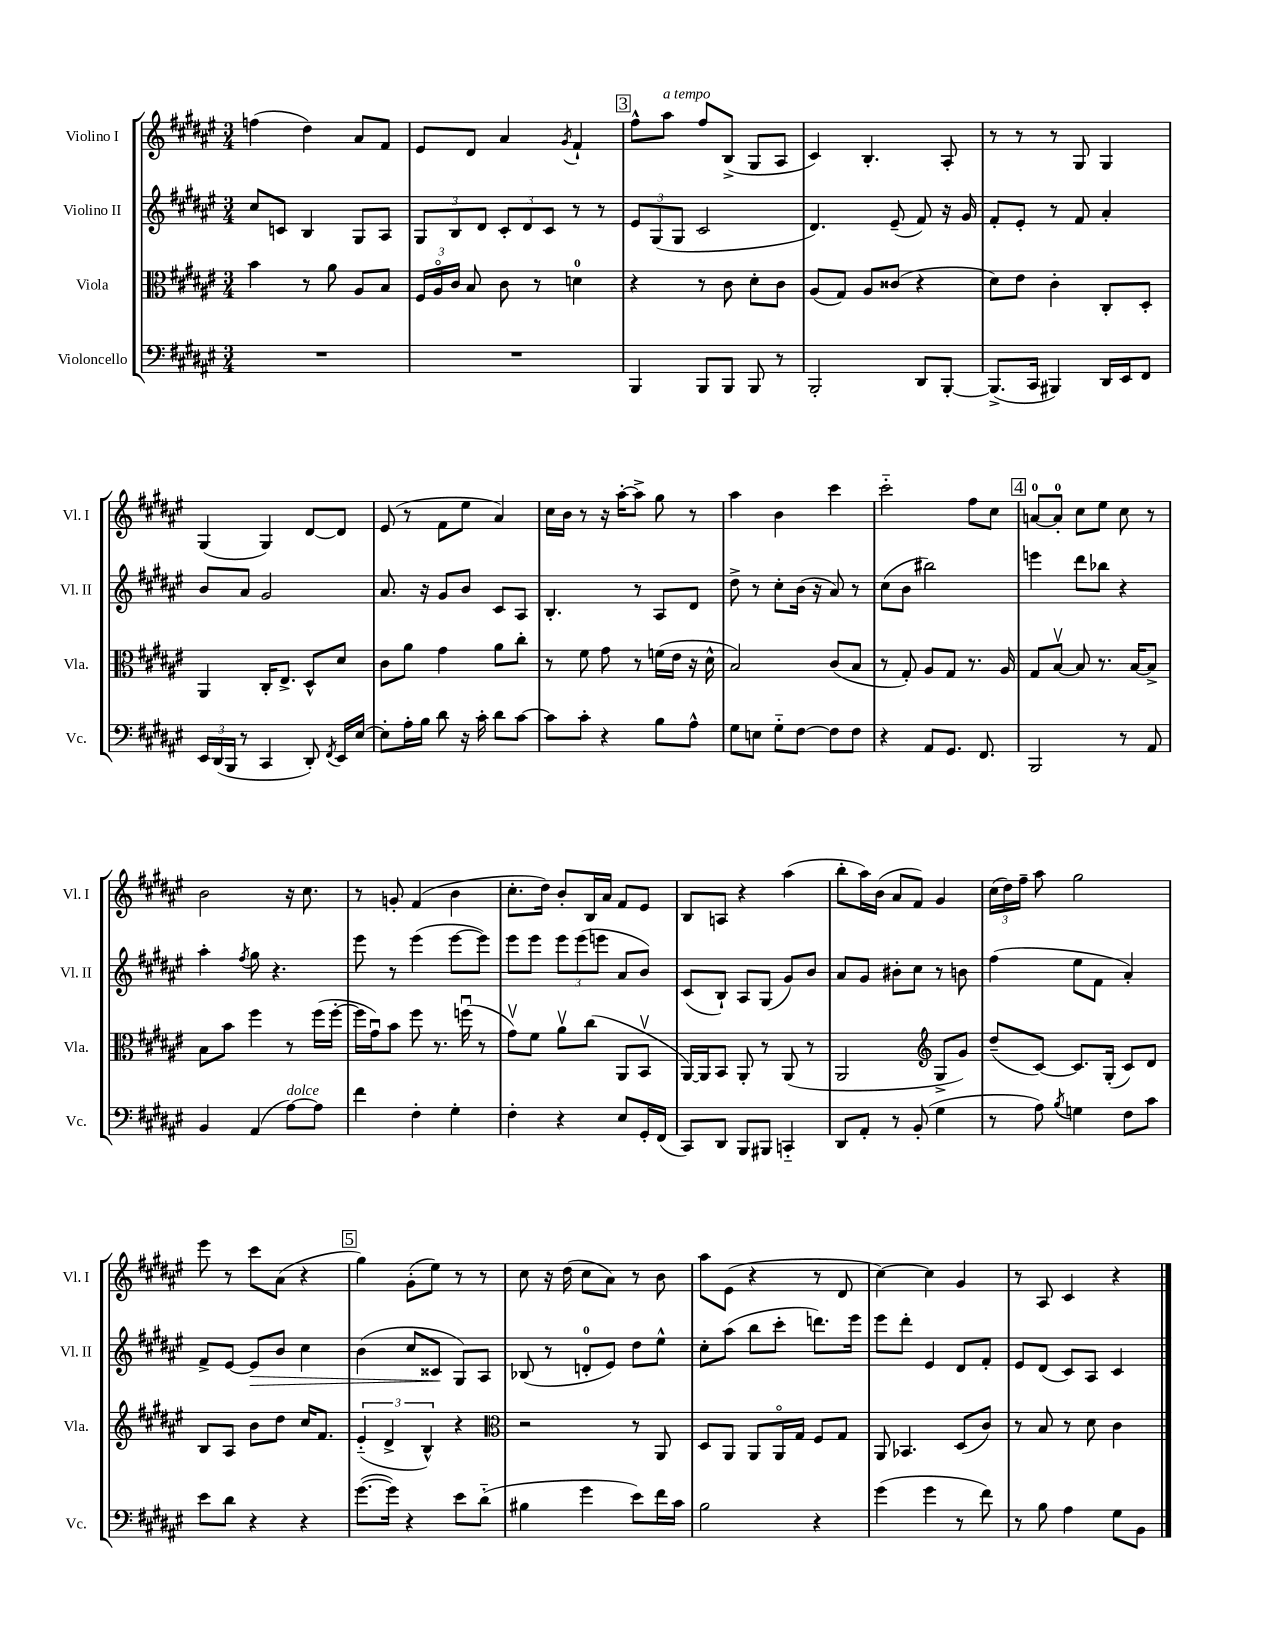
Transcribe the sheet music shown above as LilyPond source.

<<
\new StaffGroup <<
\new Staff = "s0" \with { instrumentName = "Violino I" shortInstrumentName = "Vl. I" } {
    \clef treble \key fis \major \numericTimeSignature \time 3/4
    \autoBeamOff f''4( dis''4) ais'8[ fis'8] |
    eis'8[ dis'8] ais'4 \acciaccatura { gis'8 } fis'4-! |
    \mark \markup { \box "3" } fis''8[-^ ais''8]^\markup { \italic "a tempo" } fis''8[ b8]->( gis8[ ais8] |
    cis'4) b4.-. ais8-. |
    r8 r8 r8 gis8 gis4 |
    gis4( gis4) dis'8[~ dis'8] |
    eis'8( r8 fis'8[ eis''8] ais'4) |
    cis''16[ b'16] r8 r16 ais''16[~-. ais''8]-> gis''8 r8 |
    ais''4 b'4 cis'''4 |
    cis'''2-_ fis''8[ cis''8] |
    \mark \markup { \box "4" } a'8[-0~ a'8]-0-. cis''8[ eis''8] cis''8 r8 |
    b'2 r16 cis''8. |
    r8 g'8-. fis'4( b'4 |
    cis''8.[-. dis''16]) b'8[-. b16 ais'16] fis'8[ eis'8] |
    b8[ a8] r4 ais''4( |
    b''8[-. ais''16) b'16]( ais'8[ fis'8]) gis'4 |
    \tuplet 3/2 { cis''16[( dis''16) fis''16]-- } ais''8 gis''2 |
    eis'''8 r8 cis'''8[ ais'8]( r4 |
    \mark \markup { \box "5" } gis''4) gis'8[-.( eis''8]) r8 r8 |
    cis''8 r16 dis''16( cis''8[ ais'8]) r8 b'8 |
    ais''8[ eis'8]( r4 r8 dis'8 |
    cis''4~) cis''4 gis'4 |
    r8 ais8 cis'4 r4 \bar "|." |
}
\new Staff = "s1" \with { instrumentName = "Violino II" shortInstrumentName = "Vl. II" } {
    \clef treble \key fis \major \numericTimeSignature \time 3/4
    \autoBeamOff cis''8[ c'8] b4 gis8[ ais8] |
    \tuplet 3/2 { gis8[ b8 dis'8] } \tuplet 3/2 { cis'8[-. dis'8 cis'8] } r8 r8 |
    \mark \markup { \box "3" } \tuplet 3/2 { eis'8[ gis8( gis8] } cis'2 |
    dis'4.) eis'8--( fis'8) r16 gis'16 |
    fis'8[-. eis'8]-. r8 fis'8 ais'4-. |
    b'8[ ais'8] gis'2 |
    ais'8. r16 gis'8[ b'8] cis'8[ ais8] |
    b4.-. r8 ais8[ dis'8] |
    dis''8-> r8 cis''8[-. b'16]( r16 ais'8) r8 |
    cis''8[( b'8] bis''2) |
    \mark \markup { \box "4" } e'''4 dis'''8[ bes''8] r4 |
    ais''4-. \acciaccatura { fis''8 } gis''8 r4. |
    eis'''8 r8 eis'''4( eis'''8[~ eis'''8]) |
    eis'''8[ eis'''8] \tuplet 3/2 { eis'''8[ eis'''8( e'''8] } ais'8[ b'8]) |
    cis'8[( b8]-!) ais8[ gis8]( gis'8[) b'8] |
    ais'8[ gis'8] bis'8[-. cis''8] r8 b'8 |
    fis''4( eis''8[ fis'8] ais'4-.) |
    fis'8[-> eis'8]~ eis'8[\> b'8] cis''4 |
    \mark \markup { \box "5" } b'4( cis''8[ cisis'8]\! gis8[) ais8] |
    bes8( r8 d'8[-0-. eis'8]) dis''8[ eis''8]-^ |
    cis''8[-. ais''8]( b''8[ cis'''8]-. d'''8.[) eis'''16] |
    eis'''8[ dis'''8]-. eis'4 dis'8[ fis'8]-. |
    eis'8[ dis'8]( cis'8[) ais8] cis'4 \bar "|." |
}
\new Staff = "s2" \with { instrumentName = "Viola" shortInstrumentName = "Vla." } {
    \clef alto \key fis \major \numericTimeSignature \time 3/4
    \autoBeamOff b'4 r8 ais'8 ais8[ b8] |
    \tuplet 3/2 { fis16[ ais16\flageolet cis'16] } b8 cis'8 r8 d'4-0 |
    \mark \markup { \box "3" } r4 r8 cis'8 dis'8[-. cis'8] |
    ais8[( gis8]) ais8[ cisis'8]( r4 |
    dis'8[) eis'8] cis'4-. cis8[-. dis8]-. |
    ais,4 cis16[-. eis8.]-> dis8[-^ dis'8] |
    cis'8[ ais'8] gis'4 ais'8[ cis''8]-. |
    r8 fis'8 gis'8 r8 f'16[( eis'16] r16 dis'16-^ |
    b2) cis'8[( b8] |
    r8 gis8-.) ais8[ gis8] r8. ais16 |
    \mark \markup { \box "4" } gis8[ b8]~\upbow b8 r8. b16[~ b8]-> |
    b8[ b'8] fis''4 r8 fis''16[( fis''16]~-. |
    fis''16[ gis'16\downbow) b'8] fis''8 r8. f''16\downbow( r8 |
    gis'8[\upbow) fis'8] ais'8[\upbow cis''8]( ais,8[ b,8]\upbow |
    ais,16[~) ais,16 b,8] ais,8-. r8 ais,8( r8 |
    ais,2 \clef treble gis8[-> gis'8]) |
    dis''8[--( cis'8]~) cis'8.[ gis16]-.( cis'8[) dis'8] |
    b8[ ais8] b'8[ dis''8] cis''16[ fis'8.] |
    \mark \markup { \box "5" } \tuplet 3/2 { eis'4-_( dis'4-> b4-^) } r4 |
    \clef alto r2 r8 ais,8 |
    dis8[ ais,8] ais,8[ ais,16\flageolet gis16] fis8[ gis8] |
    ais,8 bes,4. dis8[( cis'8]) |
    r8 b8 r8 dis'8 cis'4 \bar "|." |
}
\new Staff = "s3" \with { instrumentName = "Violoncello" shortInstrumentName = "Vc." } {
    \clef bass \key fis \major \numericTimeSignature \time 3/4
    \autoBeamOff R2. |
    R2. |
    \mark \markup { \box "3" } b,,4 b,,8[ b,,8] b,,8 r8 |
    b,,2-. dis,8[ b,,8]~-. |
    b,,8.[->( cis,16] bis,,4) dis,16[ eis,16 fis,8] |
    \tuplet 3/2 { eis,16[ dis,16( b,,16] } r8 cis,4 dis,8-.) \acciaccatura { fis,8 } eis,16[ eis16]~ |
    eis8[-. ais16-. b16] dis'8 r16 cis'16-. dis'8[ cis'8]~ |
    cis'8[ cis'8]-. r4 b8[ ais8]-^ |
    gis8[ e8] gis8[-_ fis8]~ fis8[ fis8] |
    r4 ais,8[ gis,8.] fis,8. |
    \mark \markup { \box "4" } b,,2 r8 ais,8 |
    b,4 ais,4( ais8[~^\markup { \italic "dolce" }) ais8] |
    fis'4 fis4-. gis4-. |
    fis4-. r4 eis8[ gis,16-. fis,16]( |
    cis,8[) dis,8] b,,8[ bis,,8] c,4-_ |
    dis,8[ ais,8]-. r8 b,8-.( gis4 |
    r8 ais8) \acciaccatura { b8 } g4 fis8[ cis'8] |
    eis'8[ dis'8] r4 r4 |
    \mark \markup { \box "5" } gis'8.[~( gis'16]) r4 eis'8[ dis'8]-_( |
    bis4 gis'4 eis'8[) fis'16 cis'16] |
    b2 r4 |
    gis'4( gis'4 r8 fis'8) |
    r8 b8 ais4 gis8[ b,8] \bar "|." |
}
>>
>>
\layout { \context { \Score \remove "Bar_number_engraver" } }
